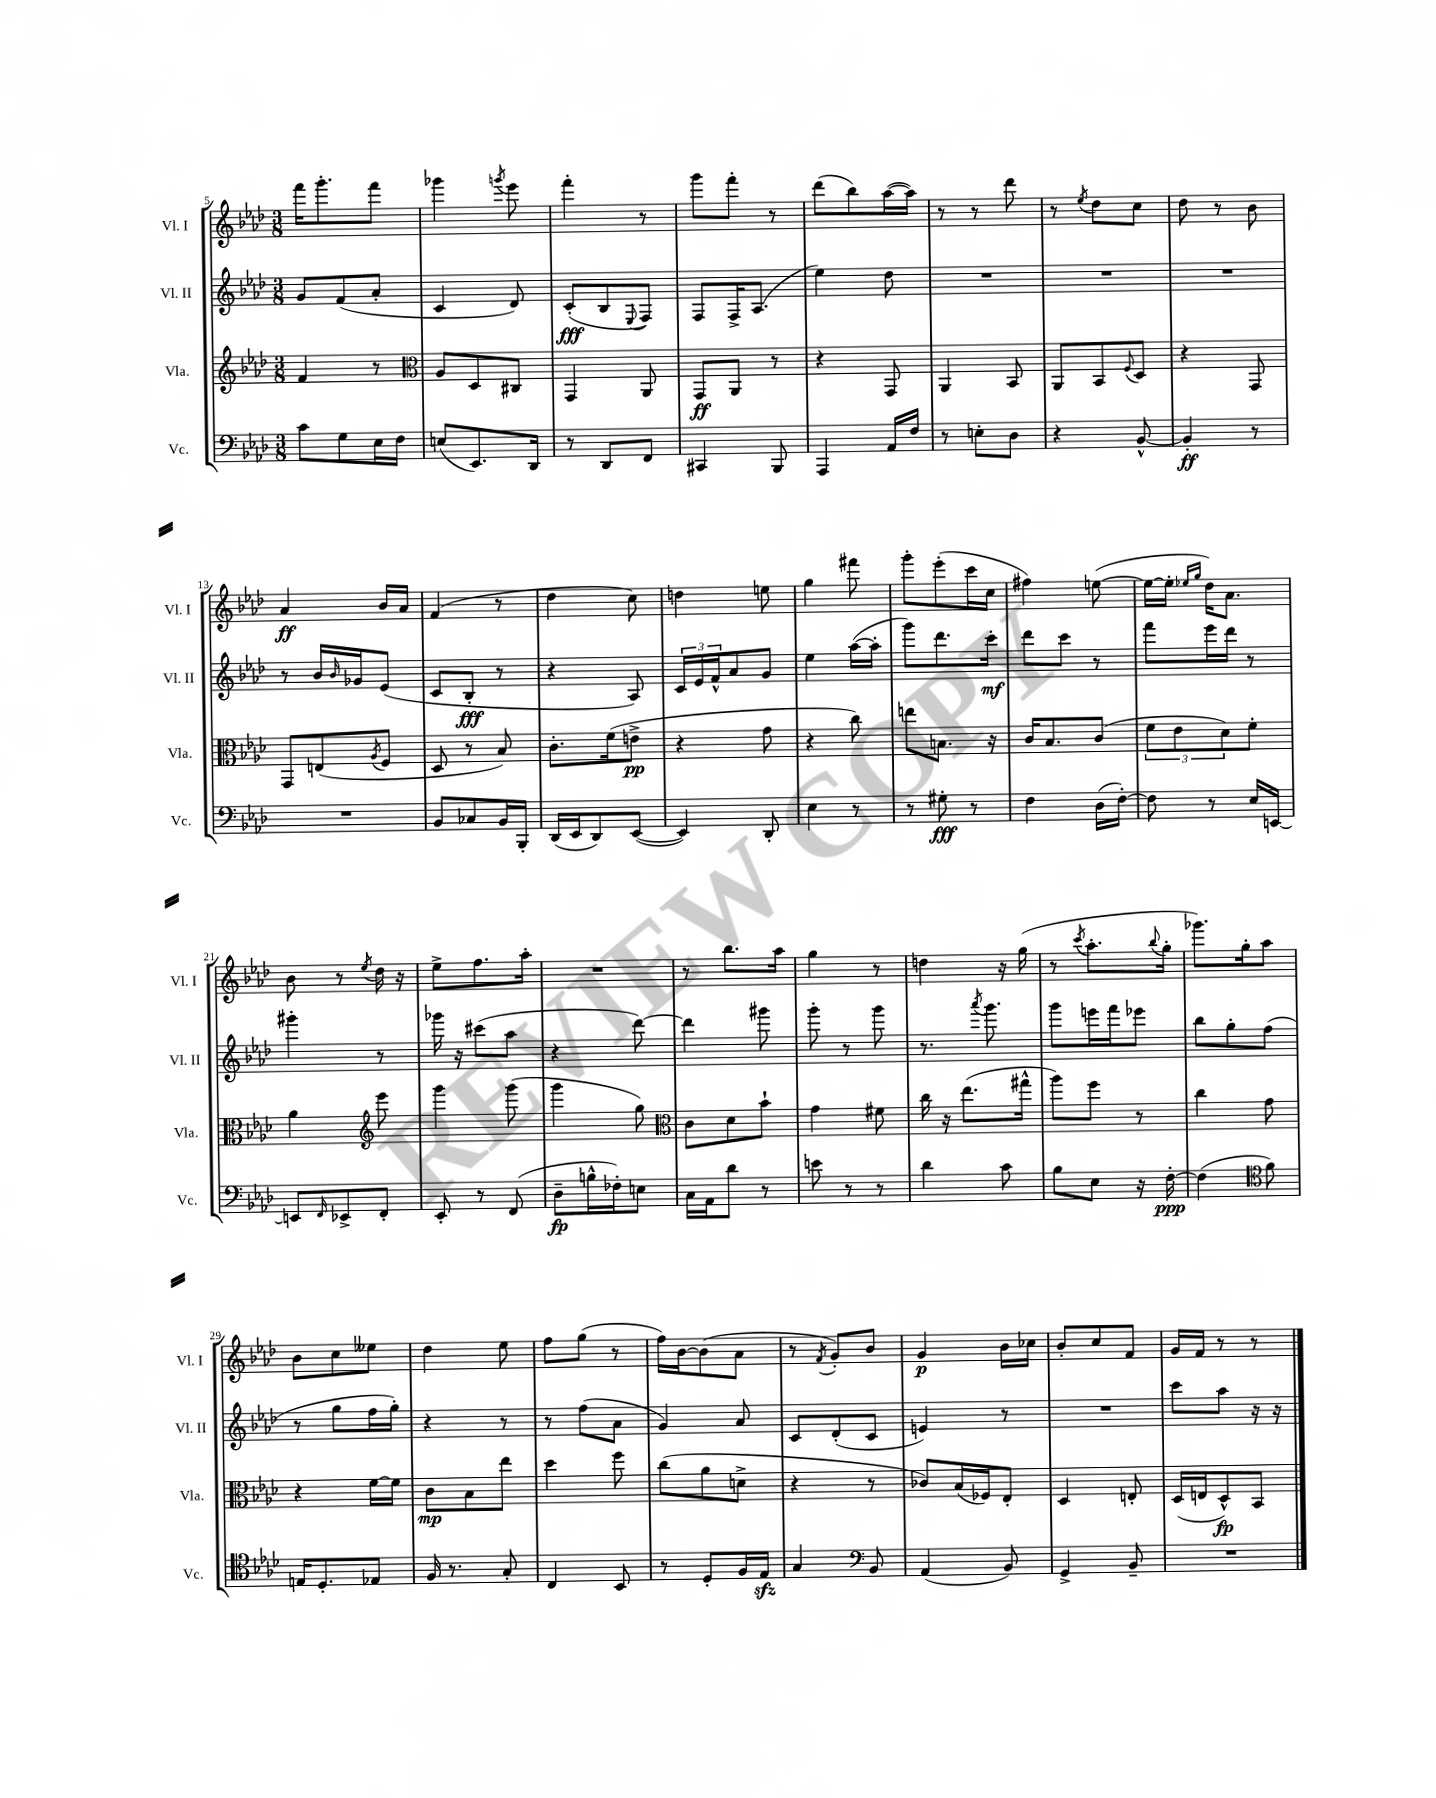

**kern	**dynam	**kern	**dynam	**kern	**dynam	**kern	**dynam
*part4	*part4	*part3	*part3	*part2	*part2	*part1	*part1
*staff4	*staff4	*staff3	*staff3	*staff2	*staff2	*staff1	*staff1
*I"Vc.	*	*I"Vla.	*	*I"Vl. II	*	*I"Vl. I	*
*I'Vc.	*	*I'Vla.	*	*I'Vl. II	*	*I'Vl. I	*
*clefF4	*	*clefG2	*	*clefG2	*	*clefG2	*
*k[b-e-a-d-]	*	*k[b-e-a-d-]	*	*k[b-e-a-d-]	*	*k[b-e-a-d-]	*
*M3/8	*	*M3/8	*	*M3/8	*	*M3/8	*
=5	=5	=5	=5	=5	=5	=5	=5
8c\L	.	4f/	.	8g/L	.	16fff\KL	.
.	.	.	.	.	.	8.ggg'\	.
8G\	.	.	.	(8f/	.	.	.
16E-\L	.	8r	.	8a-'/J	.	8fff\J	.
16F\JJ	.	.	.	.	.	.	.
=6	=6	=6	=6	=6	=6	=6	=6
*	*	*clefC3	*	*	*	*	*
(8En/L	.	8A-/L	.	4c/	.	4ggg-X\	.
8.EE-/)	.	8D-/	.	.	.	.	.
.	.	.	.	.	.	8qgggn/	.
.	.	8C#X/J	.	8d-/)	.	8eee-\	.
16DD-/Jk	.	.	.	.	.	.	.
=7	=7	=7	=7	=7	=7	=7	=7
8r	.	4GG/	.	(8c'/L	fff	4fff'\	.
8DD-/L	.	.	.	8B-/	.	.	.
.	.	.	.	8qqE-/	.	.	.
8FF/J	.	8AA-/	.	8F/J)	.	8r	.
=8	=8	=8	=8	=8	=8	=8	=8
4CC#X/	.	8GG/L	ff	8F/L	.	8ggg\L	.
.	.	8AA-/J	.	16F^/K	.	8fff'\J	.
.	.	.	.	(8.A-/J	.	.	.
8BBB-/	.	8r	.	.	.	8r	.
=9	=9	=9	=9	=9	=9	=9	=9
4AAA-/	.	4r	.	4ee-\)	.	(8ddd-\L	.
.	.	.	.	.	.	8bb-\)	.
16AA-/LL	.	8GG/	.	8dd-\	.	([16aa-\L	.
16F/JJ	.	.	.	.	.	16aa-\JJ])	.
=10	=10	=10	=10	=10	=10	=10	=10
8r	.	4AA-/	.	4.r	.	8r	.
8En'\L	.	.	.	.	.	8r	.
8D-\J	.	8BB-/	.	.	.	8ddd-\	.
=11	=11	=11	=11	=11	=11	=11	=11
4r	.	8AA-/L	.	4.r	.	8r	.
.	.	.	.	.	.	8qee-/	.
.	.	8BB-/	.	.	.	8dd-\L	.
.	.	8qqF/	.	.	.	.	.
[8BB-^^/	.	8D-/J	.	.	.	8cc\J	.
=12	=12	=12	=12	=12	=12	=12	=12
4BB-'/]	ff	4r	.	4.r	.	8dd-\	.
.	.	.	.	.	.	8r	.
8r	.	8GG/	.	.	.	8b-\	.
!!LO:LB:g=z
=13	=13	=13	=13	=13	=13	=13	=13
4.r	.	8GG/L	.	8r	.	4a-/	ff
.	.	(8En/	.	16b-/LL	.	.	.
.	.	.	.	16qqb-/	.	.	.
.	.	.	.	16g-X/J	.	.	.
.	.	8qA-/	.	.	.	.	.
.	.	8F/J	.	(8e-/J	.	16b-/LL	.
.	.	.	.	.	.	16a-/JJ	.
=14	=14	=14	=14	=14	=14	=14	=14
8BB-/L	.	8D-/	.	8c/L	.	(4f/	.
8C-X/	.	8r	.	8B-'/J	fff	.	.
16BB-/L	.	8B-/)	.	8r	.	8r	.
16BBB-'/JJ	.	.	.	.	.	.	.
=15	=15	=15	=15	=15	=15	=15	=15
(16DD-/LL	.	8.c'\L	.	4r	.	4dd-\	.
16EE-/J	.	.	.	.	.	.	.
8DD-/)	.	.	.	.	.	.	.
.	.	(16f\k	.	.	.	.	.
([8EE-/J	.	8en^\J	pp	8A-/)	.	8cc\)	.
=16	=16	=16	=16	=16	=16	=16	=16
4EE-/])	.	4r	.	24c/LL	.	4ddn\	.
.	.	.	.	24e-/	.	.	.
.	.	.	.	24f^^/J	.	.	.
.	.	.	.	8a-/	.	.	.
8DD-'/	.	8g\	.	8g/J	.	8een\	.
=17	=17	=17	=17	=17	=17	=17	=17
4E-\	.	4r	.	4ee-\	.	4gg\	.
8r	.	8cc\)	.	([16aa-\LL	.	8fff#X\	.
.	.	.	.	16aa-'\JJ]	.	.	.
=18	=18	=18	=18	=18	=18	=18	=18
8r	.	8een\L	.	8ggg\L)	.	8ggg'\L	.
8G#X'\	fff	8.Bn\J	.	8.ddd-\	.	(8eee-'\	.
8r	.	.	.	.	.	16ccc\L	.
.	.	16r	.	16ccc'\Jk	mf	16cc\JJ	.
=19	=19	=19	=19	=19	=19	=19	=19
4F\	.	16c/KL	.	8ddd-\L	.	4ff#X\)	.
.	.	8.B-/	.	.	.	.	.
.	.	.	.	8ccc\J	.	.	.
(16D-\LL	.	(8c/J	.	8r	.	([8een\	.
[16F'\JJ)	.	.	.	.	.	.	.
=20	=20	=20	=20	=20	=20	=20	=20
8F\]	.	12f\L	.	8fff\L	.	16ee\LL_	.
.	.	.	.	.	.	16ee'\JJ]	.
.	.	12e-\	.	.	.	.	.
.	.	.	.	.	.	16qqee-X/LL	.
.	.	.	.	.	.	16qqgg/JJ	.
8r	.	.	.	16eee-\L	.	16dd-\KL)	.
.	.	12d-\)	.	.	.	.	.
.	.	.	.	16ddd-\JJ	.	8.a-\J	.
16E-/LL	.	8f'\J	.	8r	.	.	.
[16EEn/JJ	.	.	.	.	.	.	.
!!LO:LB:g=z
=21	=21	=21	=21	=21	=21	=21	=21
8EEn/L]	.	4a-\	.	4ggg#X'\	.	8b-\	.
16qqFF/	.	.	.	.	.	.	.
8EE-X^/	.	.	.	.	.	8r	.
*	*	*clefG2	*	*	*	*	*
.	.	.	.	.	.	8qee-/	.
8FF'/J	.	8eee-\	.	8r	.	16dd-\	.
.	.	.	.	.	.	16r	.
=22	=22	=22	=22	=22	=22	=22	=22
8EE-'/	.	4ggg\	.	16ggg-X\	.	8ee-^\L	.
.	.	.	.	16r	.	.	.
8r	.	.	.	(8ccc#X\L	.	8.ff\	.
(8FF/	.	(8ggg\	.	8aa-\J	.	.	.
.	.	.	.	.	.	16aa-'\Jk	.
=23	=23	=23	=23	=23	=23	=23	=23
8D-~\L	fp	4ggg\	.	4r	.	4.r	.
16Bn^^\L	.	.	.	.	.	.	.
16F-X'\J)	.	.	.	.	.	.	.
8En\J	.	8gg\)	.	[8ddd-\)	.	.	.
=24	=24	=24	=24	=24	=24	=24	=24
*	*	*clefC3	*	*	*	*	*
16C\LL	.	8c\L	.	4ddd-\]	.	8r	.
16AA-\J	.	.	.	.	.	.	.
8d-\J	.	8d-\	.	.	.	8.bb-\L	.
8r	.	8b-`\J	.	8ggg#X\	.	.	.
.	.	.	.	.	.	16aa-\Jk	.
=25	=25	=25	=25	=25	=25	=25	=25
8en\	.	4g\	.	8ggg'\	.	4gg\	.
8r	.	.	.	8r	.	.	.
8r	.	8f#X\	.	8ggg\	.	8r	.
=26	=26	=26	=26	=26	=26	=26	=26
4d-\	.	16cc\	.	8.r	.	4ddn\	.
.	.	16r	.	.	.	.	.
.	.	(8.ee-\L	.	.	.	.	.
.	.	.	.	8qaaa-/	.	.	.
.	.	.	.	8.ggg\	.	.	.
8c\	.	.	.	.	.	16r	.
.	.	16gg#X^^\Jk	.	.	.	(16gg\	.
=27	=27	=27	=27	=27	=27	=27	=27
8B-\L	.	8aa-\L)	.	8ggg\L	.	8r	.
.	.	.	.	.	.	8qccc/	.
8E-\J	.	8ff\J	.	16eeen\L	.	8.aa-'\L	.
.	.	.	.	16fff\J	.	.	.
16r	.	8r	.	8eee-X\J	.	.	.
.	.	.	.	.	.	8qqbb-/	.
[16F'\	ppp	.	.	.	.	16gg'\Jk	.
=28	=28	=28	=28	=28	=28	=28	=28
(4F\]	.	4cc\	.	8bb-\L	.	8.ggg-X\L)	.
.	.	.	.	8gg'\	.	.	.
.	.	.	.	.	.	16gg'\k	.
*clefC4	*	*	*	*	*	*	*
8f\)	.	8g\	.	(8ff\J	.	8aa-\J	.
!!LO:LB:g=z
=29	=29	=29	=29	=29	=29	=29	=29
16En/KL	.	4r	.	8r	.	8b-\L	.
8.D-'/	.	.	.	.	.	.	.
.	.	.	.	8gg\L	.	8cc\	.
8E-X/J	.	[16f\LL	.	16ff\L	.	8ee--X\J	.
.	.	16f\JJ]	.	16gg'\JJ)	.	.	.
=30	=30	=30	=30	=30	=30	=30	=30
16F/	.	8c\L	mp	4r	.	4dd-\	.
8.r	.	.	.	.	.	.	.
.	.	8B-\	.	.	.	.	.
8G'/	.	8ee-\J	.	8r	.	8ee-\	.
=31	=31	=31	=31	=31	=31	=31	=31
4C/	.	4dd-\	.	8r	.	8ff\L	.
.	.	.	.	(8ff\L	.	(8gg\J	.
8BB-/	.	8ff\	.	8a-\J	.	8r	.
=32	=32	=32	=32	=32	=32	=32	=32
8r	.	(8cc\L	.	4g/)	.	16ff\LL)	.
.	.	.	.	.	.	[16b-\J	.
8D-'/L	.	8a-\	.	.	.	(8b-\]	.
16F/L	.	8dn^\J	.	8a-/	.	8a-\J	.
16E-zz/JJ	.	.	.	.	.	.	.
=33	=33	=33	=33	=33	=33	=33	=33
4G/	.	4r	.	8c/L	.	8r	.
.	.	.	.	.	.	8qf/	.
.	.	.	.	(8d-'/	.	8g'/L)	.
*clefF4	*	*	*	*	*	*	*
8BB-/	.	8r	.	8c/J	.	8b-/J	.
=34	=34	=34	=34	=34	=34	=34	=34
(4AA-/	.	8c-X/L)	.	4en/)	.	4g/	p
.	.	(16B-/L	.	.	.	.	.
.	.	16F-X/J)	.	.	.	.	.
8BB-/)	.	8E-'/J	.	8r	.	16b-\LL	.
.	.	.	.	.	.	16cc-X\JJ	.
=35	=35	=35	=35	=35	=35	=35	=35
4GG^/	.	4D-/	.	4.r	.	8b-'/L	.
.	.	.	.	.	.	8cc/	.
8BB-~/	.	8En'/	.	.	.	8f/J	.
=36	=36	=36	=36	=36	=36	=36	=36
4.r	.	(16D-/LL	.	8ccc\L	.	16g/LL	.
.	.	16En/J	.	.	.	16f/JJ	.
.	.	8D-^^/)	fp	8aa-\J	.	8r	.
.	.	8BB-/J	.	16r	.	8r	.
.	.	.	.	16r	.	.	.
==	==	==	==	==	==	==	==
*-	*-	*-	*-	*-	*-	*-	*-
